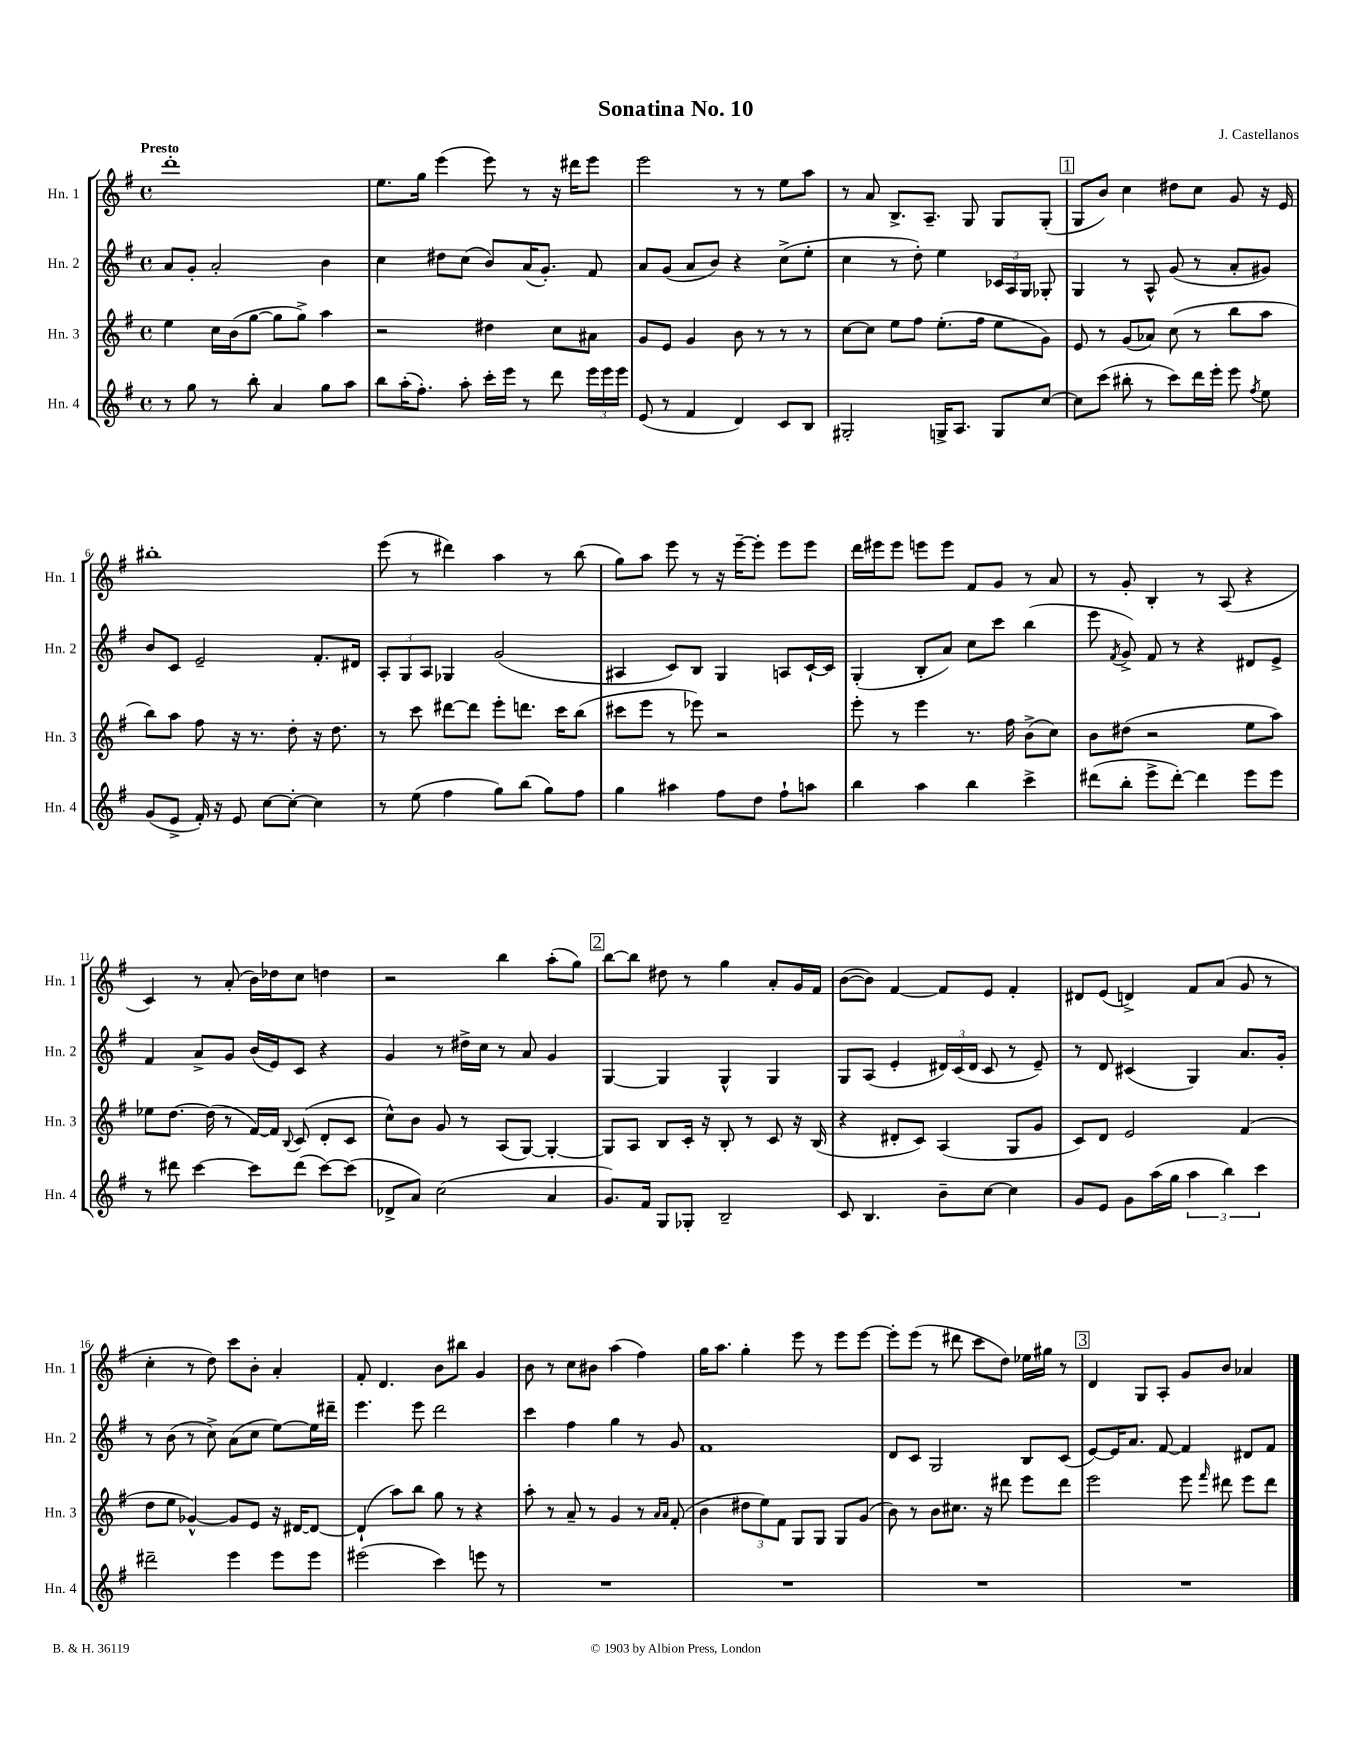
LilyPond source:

\header { title = "Sonatina No. 10" composer = "J. Castellanos" }
<<
\new StaffGroup <<
\new Staff = "s0" \with { instrumentName = "Hn. 1" shortInstrumentName = "Hn. 1" } {
    \clef treble \key g \major \defaultTimeSignature \time 4/4 \tempo "Presto"
    \autoBeamOff d'''1-. |
    e''8.[ g''16] e'''4( e'''8) r8 r16 dis'''16[ e'''8] |
    e'''2 r8 r8 e''8[ a''8] |
    r8 a'8 b8.[-> a8.]-- g8 g8[ g8]-.( |
    \mark \markup { \box "1" } g8[ b'8]) c''4 dis''8[ c''8] g'8 r16 e'16 |
    bis''1-. |
    e'''8( r8 dis'''4) a''4 r8 b''8( |
    g''8[) a''8] e'''8 r8 r16 e'''16[~-- e'''8]-. e'''8[ e'''8] |
    d'''16[ eis'''16 eis'''8] e'''8[ e'''8] fis'8[ g'8] r8 a'8 |
    r8 g'8-. b4-. r8 a8( r4 |
    c'4) r8 a'8-.( b'16[) des''16 c''8] d''4 |
    r2 b''4 a''8[-.( g''8]) |
    \mark \markup { \box "2" } b''8[~ b''8] dis''8 r8 g''4 a'8[-. g'16 fis'16] |
    b'8[~( b'8]) fis'4~ fis'8[ e'8] fis'4-. |
    dis'8[ e'8]( d'4->) fis'8[ a'8]( g'8 r8 |
    c''4-. r8 d''8) c'''8[ b'8]-. a'4-. |
    fis'8-. d'4. b'8[ bis''8] g'4 |
    b'8 r8 c''8[ bis'8] a''4( fis''4) |
    g''16[ a''8.] g''4-. e'''8 r8 e'''8[ e'''8]~ |
    e'''8[-. e'''8]( r8 dis'''8 c'''8[ d''8]) ees''16[ gis''16] r8 |
    \mark \markup { \box "3" } d'4 g8[ a8]-. g'8[ b'8] aes'4 \bar "|." |
}
\new Staff = "s1" \with { instrumentName = "Hn. 2" shortInstrumentName = "Hn. 2" } {
    \clef treble \key g \major \defaultTimeSignature \time 4/4
    \autoBeamOff a'8[ g'8]-. a'2-. b'4 |
    c''4 dis''8[ c''8]( b'8[) a'16( g'8.]-.) fis'8 |
    a'8[ g'8]( a'8[ b'8]) r4 c''8[->( e''8]-. |
    c''4 r8 d''8-.) e''4 \tuplet 3/2 { ces'16[ a16 g16] } ges8-. |
    \mark \markup { \box "1" } g4 r8 a8-^ g'8( r8 a'8[-. gis'8]) |
    b'8[ c'8] e'2-- fis'8.[-. dis'16] |
    \tuplet 3/2 { a8[-. g8 a8] } ges4 g'2( |
    ais4 c'8[) b8] g4 a8[ c'16~-! c'16] |
    g4-.( b8[-. a'8]) c''8[ c'''8] b''4( |
    e'''8 \acciaccatura { fis'8 } g'8->) fis'8 r8 r4 dis'8[ e'8]-> |
    fis'4 a'8[-> g'8] b'16[( e'16) c'8] r4 |
    g'4 r8 dis''16[-> c''16] r8 a'8 g'4 |
    \mark \markup { \box "2" } g4~ g4 g4-^ g4 |
    g8[ a8]( e'4-. \tuplet 3/2 { dis'16[) c'16( dis'16] } c'8 r8 e'8--) |
    r8 d'8 cis'4( g4) a'8.[ g'16]-. |
    r8 b'8( r8 c''8->) a'8[( c''8] e''8[~) e''16 dis'''16]-- |
    e'''4. e'''8 d'''2 |
    c'''4 fis''4 g''4 r8 g'8 |
    fis'1 |
    d'8[ c'8] g2 b8[ c'8]( |
    \mark \markup { \box "3" } e'8[~) e'16 a'8.] fis'8~ fis'4 dis'8[ fis'8] \bar "|." |
}
\new Staff = "s2" \with { instrumentName = "Hn. 3" shortInstrumentName = "Hn. 3" } {
    \clef treble \key g \major \defaultTimeSignature \time 4/4
    \autoBeamOff e''4 c''16[ b'16( g''8]~ g''8[ g''8]->) a''4 |
    r2 dis''4 c''8[ ais'8] |
    g'8[ e'8] g'4 b'8 r8 r8 r8 |
    c''8[~ c''8] e''8[ fis''8] e''8.[-.( fis''16] e''8[ g'8]) |
    \mark \markup { \box "1" } e'8 r8 g'8[( aes'8]) c''8( r8 b''8[ a''8] |
    b''8[) a''8] fis''8 r16 r8. d''8-. r16 d''8. |
    r8 c'''8 dis'''8[~ dis'''8] e'''8[-. d'''8.] c'''16[ b''8]( |
    cis'''8[ e'''8] r8 ees'''8) r2 |
    e'''8-. r8 e'''4 r8. fis''16 b'8[->( c''8]) |
    b'8[ dis''8]( r2 e''8[ a''8]) |
    ees''8[ d''8.]~ d''16( r8 fis'16[~) fis'16] \appoggiatura { b8 } c'8( d'8[-. c'8] |
    c''8[-^) b'8] g'8 r8 a8[( g8]~) g4~-. |
    \mark \markup { \box "2" } g8[ a8] b8[ c'16]-. r16 b8-. r8 c'8 r16 b16( |
    r4 dis'8[-. c'8]) a4( g8[ g'8] |
    c'8[) d'8] e'2 fis'4( |
    d''8[ e''8] ges'4~-^) ges'8[ e'8] r16 dis'16[~ dis'8]~ |
    dis'4-!( a''8[) b''8] g''8 r8 r4 |
    a''8-. r8 a'8-- r8 g'4 r8 \grace { a'16[ a'16] } fis'8-.( |
    b'4 \tuplet 3/2 { dis''8[ e''8) fis'8] } g8[ g8] g8[ g'8]( |
    b'8) r8 b'8[ cis''8.] r16 dis'''8 e'''8[ dis'''8] |
    \mark \markup { \box "3" } e'''2 e'''8 \grace { fis'''16 } dis'''8 e'''8[ dis'''8] \bar "|." |
}
\new Staff = "s3" \with { instrumentName = "Hn. 4" shortInstrumentName = "Hn. 4" } {
    \clef treble \key g \major \defaultTimeSignature \time 4/4
    \autoBeamOff r8 g''8 r8 b''8-. a'4 g''8[ a''8] |
    b''8[ a''16-.( fis''8.]-.) a''8-. c'''16[-. e'''16] r8 d'''8 \tuplet 3/2 { e'''16[ e'''16 e'''16] } |
    e'8( r8 fis'4 d'4) c'8[ b8] |
    gis2-. g16[-> a8.] g8[ c''8]~ |
    \mark \markup { \box "1" } c''8[ c'''8]( bis''8-. r8 c'''8[) d'''16 e'''16]-. e'''8 \acciaccatura { fis''8 } e''8 |
    g'8[( e'8]-> fis'16-.) r16 e'8 c''8[~ c''8]~-. c''4 |
    r8 e''8( fis''4 g''8[) b''8]( g''8[) fis''8] |
    g''4 ais''4 fis''8[ d''8] fis''8[-! a''8] |
    b''4 a''4 b''4 c'''4-> |
    dis'''8[( b''8]-. e'''8[-> dis'''8]~-.) dis'''4 e'''8[ e'''8] |
    r8 dis'''8 c'''4~ c'''8[ dis'''8]( c'''8[~) c'''8]( |
    des'8[-> a'8]) c''2( a'4 |
    \mark \markup { \box "2" } g'8.[) fis'16] g8[ ges8]-. b2-- |
    c'8 b4. b'8[-- c''8]~ c''4 |
    g'8[ e'8] g'8[ a''16( g''16] \tuplet 3/2 { a''4 b''4) c'''4 } |
    dis'''2-- e'''4 e'''8[ e'''8] |
    eis'''2( c'''4) e'''8 r8 |
    R1 |
    R1 |
    R1 |
    \mark \markup { \box "3" } R1 \bar "|." |
}
>>
>>
